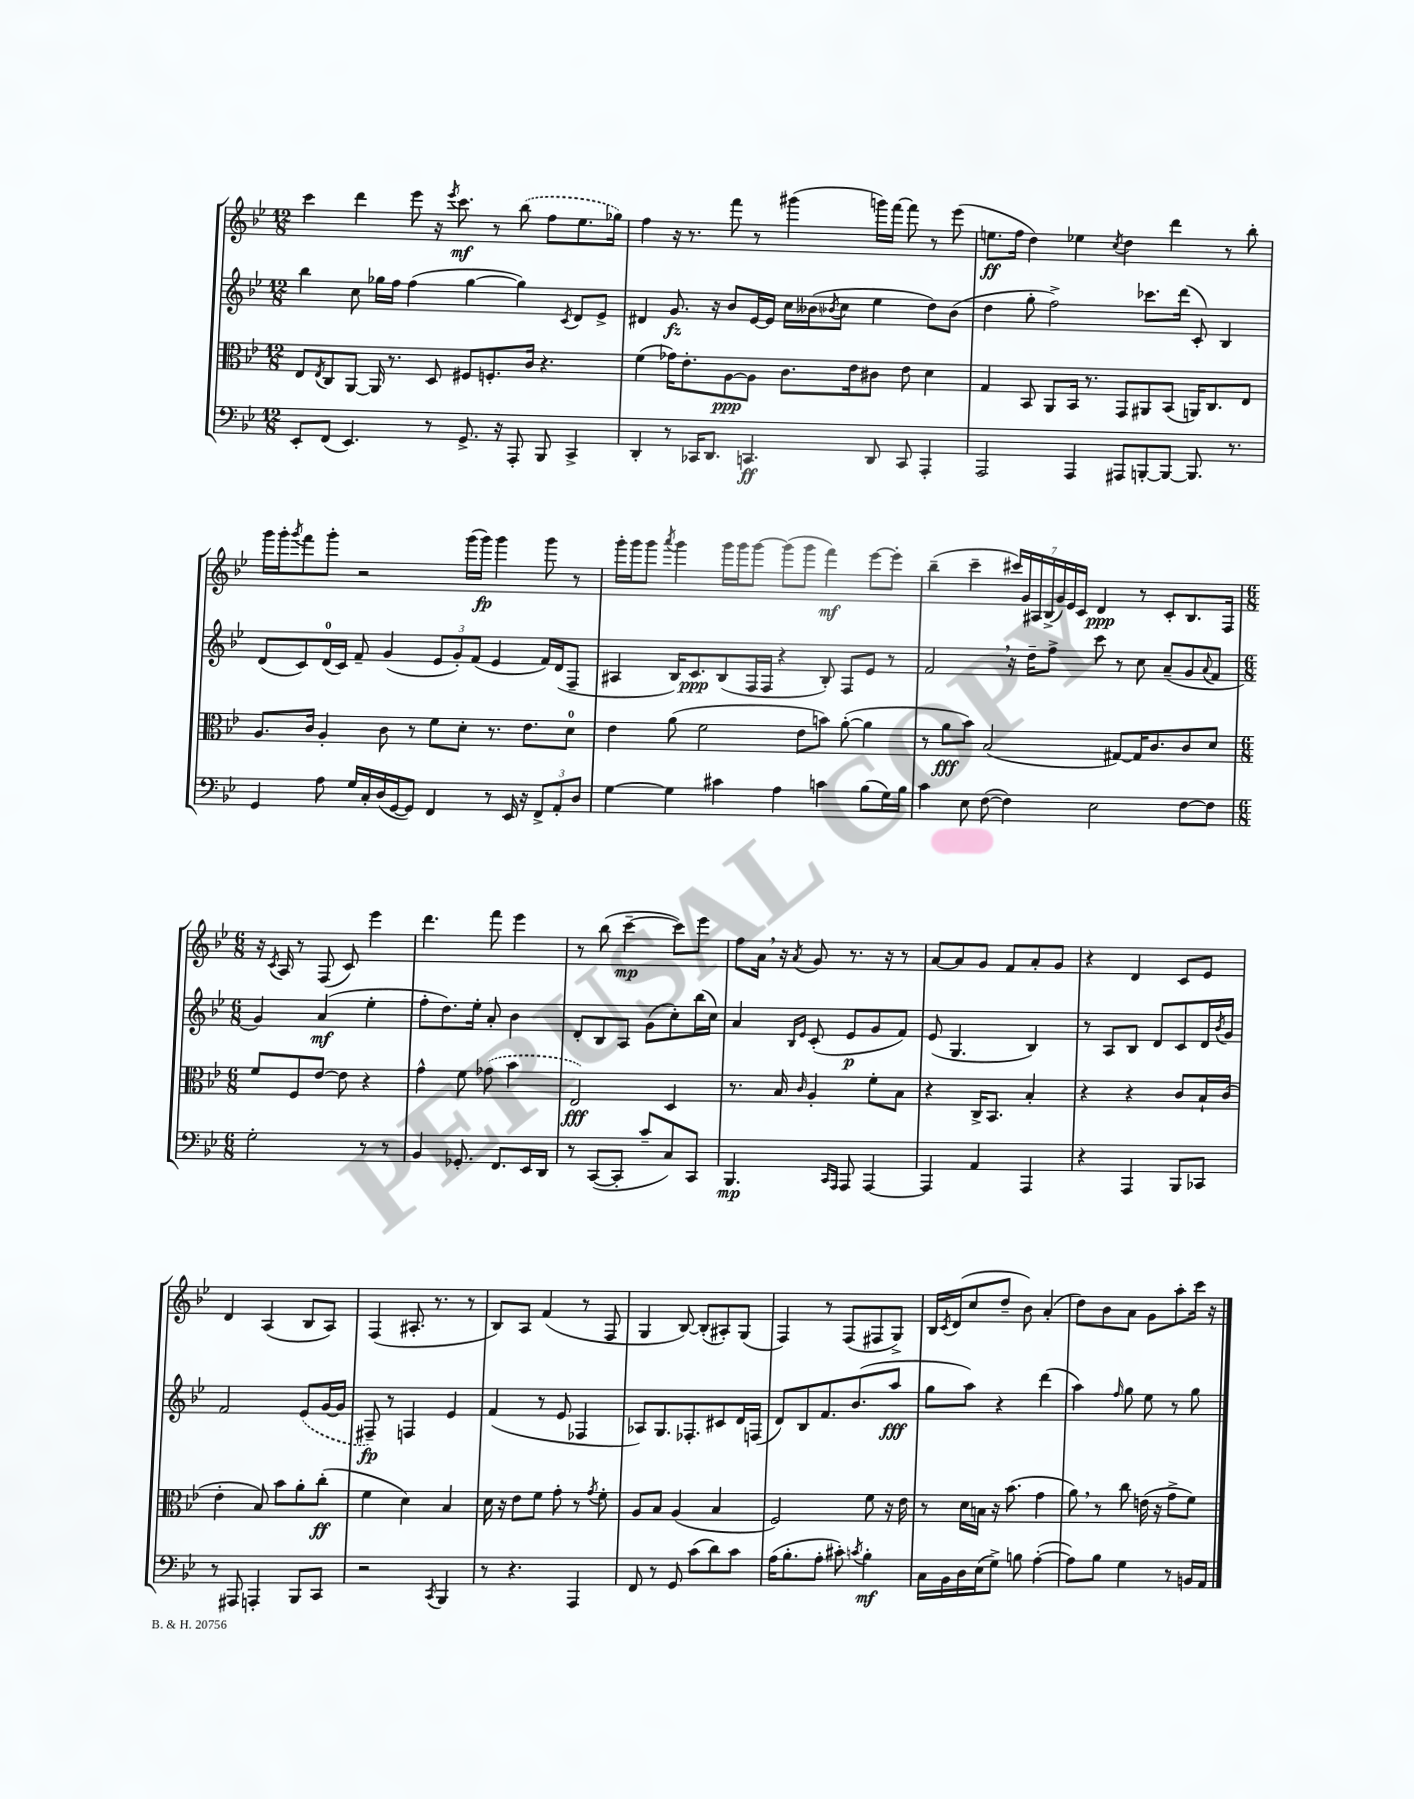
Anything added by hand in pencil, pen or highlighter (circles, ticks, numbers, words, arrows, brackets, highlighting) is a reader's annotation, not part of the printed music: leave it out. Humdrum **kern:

**kern	**kern	**kern	**kern
*staff4	*staff3	*staff2	*staff1
*clefF4	*clefC3	*clefG2	*clefG2
*k[b-e-]	*k[b-e-]	*k[b-e-]	*k[b-e-]
*M12/8	*M12/8	*M12/8	*M12/8
8EE-'	8E-	4bb-	4ccc
.	8qE-	.	.
(8FF	8C	.	.
4.EE-)	[8AA	8cc	4ddd
.	16AA]	16gg-	.
.	8.r	16ff	.
.	.	(4ff	8eee-
8r	8D	.	16r
.	.	.	8qeee-
.	.	.	8.ccc
8.GG^	8F#	[4gg-	.
.	8.F'	.	8r
16r	.	.	.
8AAA'	.	4gg-])	(8bb-
.	16c	.	.
8BBB-	4.r	.	8ff
.	.	8qc	.
4CC^	.	8d	8.ee-
.	.	8e-^	.
.	.	.	16gg-)
=	=	=	=
4DD'	(4f	4d#	4ff
8r	16g-)	8.g	16r
.	8.e-'	.	8.r
16CC-	.	.	.
8.DD	.	16r	.
.	[8A	8b-	8fff
4.CC	8A]	[16e-	8r
.	.	16e-]	.
.	8.c	16cc	(4ggg#
.	.	(16b--	.
.	.	8qb-	.
.	.	8cc	.
.	16e-	.	.
8DD	8c#	4ee-	16ggg)
.	.	.	[16fff
8CC	8e-	.	8fff]
4AAA'	4d	8dd)	8r
.	.	(8b-	(8eee-
=	=	=	=
2AAA	4G	4dd	8.ee
.	.	.	16ff
.	8BB-	8gg'	4dd)
.	8AA	2ff^)	.
4AAA	16BB-	.	4ee-
.	8.r	.	.
.	.	.	8qcc
8AAA#	8GG	.	4dd
[8BBB'	8AA#	8.ccc-	.
8BBB_	(8BB-	.	4ddd
.	.	(16ddd	.
8.BBB]	16AA)	8c')	.
.	8.C	.	.
.	.	4B-	8r
8.r	.	.	.
.	8E-	.	8bb-'
=	=	=	=
4GG	8.A	(8d	16ggg
.	.	.	16ggg'
.	.	.	8qggg
.	.	8c)	8fff
.	16c	.	.
8A	4A'	(16d	8ggg'
.	.	16c)	.
16G	.	8f~	2r
16C'	.	.	.
(16D	8c	(4g	.
[16GG	.	.	.
8GG])	8r	.	.
4FF	8f	12e-	.
.	.	12g')	.
.	8d'	.	(16ggg
.	.	(12f	.
.	.	.	16ggg)
8r	8.r	4e-	4ggg
16EE-	.	.	.
16r	8.e-	.	.
12FF^	.	16f)	8ggg
.	.	(16d	.
12AA'	.	.	.
.	8d	8F~	8r
12D	.	.	.
=	=	=	=
[4G	4e-	4A#	16ggg'
.	.	.	16ggg
.	.	.	8ggg
.	.	.	8qaaa
4G]	(8a	16B-)	4ggg
.	.	8.c	.
.	2f	.	.
4c#	.	(8B-	16ggg
.	.	.	16ggg
.	.	16F	[8ggg
.	.	16F	.
4A	.	4r	(8ggg]
.	8e-	.	8ggg
4c	8b)	8B-')	4fff)
.	([8a'	8F	.
(8B-	4a]	8e-	[8eee-
16G)	.	8r	8eee-']
16B-	.	.	.
=	=	=	=
4c	8r	2f	(4bb-~
.	8a	.	.
8E-	8b-)	.	4ccc~
([8F	(2B-	.	.
4F])	.	16r	28ccc#)
.	.	.	28g
.	.	16dd~	.
.	.	.	28A#
.	.	.	(28B-^
.	.	8ff^	.
.	.	.	28g)
.	.	.	28e-
.	.	.	28c
2E-	.	8ccc	4d
.	[8G#)	8r	.
.	16G#]	8cc	8r
.	8.c	.	.
.	.	(8a~	8c'
[8F	8c	8g	8.B-
.	.	8qqa	.
8F]	8d	8f	.
.	.	.	16F
=	=	=	=
*M6/8	*M6/8	*M6/8	*M6/8
2G'	8f	4g)	16r
.	.	.	8qc
.	.	.	16A
.	8F	.	8r
.	[8e-	(4a	(8F
.	8e-]	.	8c)
8r	4r	4ee-'	4eee-
8r	.	.	.
=	=	=	=
4BB-	4g^^	8ff'	4.ddd
.	.	8.dd)	.
8.GG-'	8f	.	.
.	.	16ee-'	.
.	(8g-	8a'	8fff
8.FF	.	.	.
.	4b-	4b-	4eee-
16EE-	.	.	.
16DD	.	.	.
=	=	=	=
8r	2E-)	8d'	8r
([8CC	.	8B-	(8bb-
8CC']	.	8A	[4ccc~
8c~	.	(8g	.
8C)	4D	8cc')	8ccc])
8CC	.	(16bb-	8eee-
.	.	16cc)	.
=	=	=	=
4.BBB-	8.r	4a	8ff
.	.	.	16a
.	16B-	.	16r
.	.	16qqB-	.
.	16qqc	16qqe-	8qa
.	4A'	(8c'	8g
16qqCC	.	.	.
16qqAAA	.	.	.
8AAA	.	8e-	8.r
[4AAA	8f'	8g	.
.	.	.	16r
.	8B-	8f)	8r
=	=	=	=
4AAA]	4r	(8e-	[8a
.	.	4.G	8a]
4AA	16C^	.	8g
.	8.BB-	.	.
.	.	.	8f
4AAA	4B-'	4B-)	8a'
.	.	.	8g
=	=	=	=
4r	4r	8r	4r
.	.	8A	.
4AAA	4r	8B-	4d
.	.	8d	.
8BBB-	8c	8c	8c
8CC-	16B-`	16d	8e-
.	.	8qb-	.
.	(16c	16g	.
=	=	=	=
8r	4e-'	2f	4d
8AAA#	.	.	.
4AAA'	8B-)	.	(4A
.	8b-	.	.
8BBB-	8a'	(8e-	8B-
8CC	(8cc'	[16g	8A)
.	.	16g]	.
=	=	=	=
2r	4f	8F#~)	(4F
.	.	8r	.
.	4d)	4F	8.A#'
.	.	.	8.r
8qCC	.	.	.
4BBB-	4B-	4e-	.
.	.	.	8r
=	=	=	=
8r	16d	(4f	8B-)
.	16r	.	.
4.r	8e-	.	8A
.	8f	8r	(4f
.	8g'	8e-	.
4AAA	8r	4F-	8r
.	8qg	.	.
.	8f'	.	8F
=	=	=	=
8FF	8A	8A-)	4G
8r	8B-	8.G	.
8GG	(4A	.	[8B-)
.	.	8.F-'	.
(8c	.	.	(8B-']
8d)	4B-	8c#	8A#')
8c	.	16d	(8G
.	.	(16F	.
=	=	=	=
(16A	2F)	8d)	4F)
8.B-'	.	.	.
.	.	8B-	.
8A'	.	8.f	8r
8c#')	.	.	(8F
.	.	(8.b-	.
8qc	.	.	.
4B-'	8f	.	8F#
.	16r	8aa	8G^)
.	16e-	.	.
=	=	=	=
16C	8r	8gg	16B-
.	.	.	8qc
16BB-	.	.	(16d
16D	16d	8aa)	8cc
(16E-	16B	.	.
8G^)	16r	4r	8dd~
.	(8.b-	.	.
8B	.	.	8b-)
([4A'	4g	(4ddd	(4a'
=	=	=	=
8A])	8a)	4aa)	8dd)
8B-	8r	.	8b-
.	.	16qqff	.
4G	8cc	8gg	8a
.	(16e	8ee-	8g
.	16r	.	.
8r	8g^	8r	8aa'
16BB	8f)	8gg	16ccc
16AA	.	.	16r
==	==	==	==
*-	*-	*-	*-
